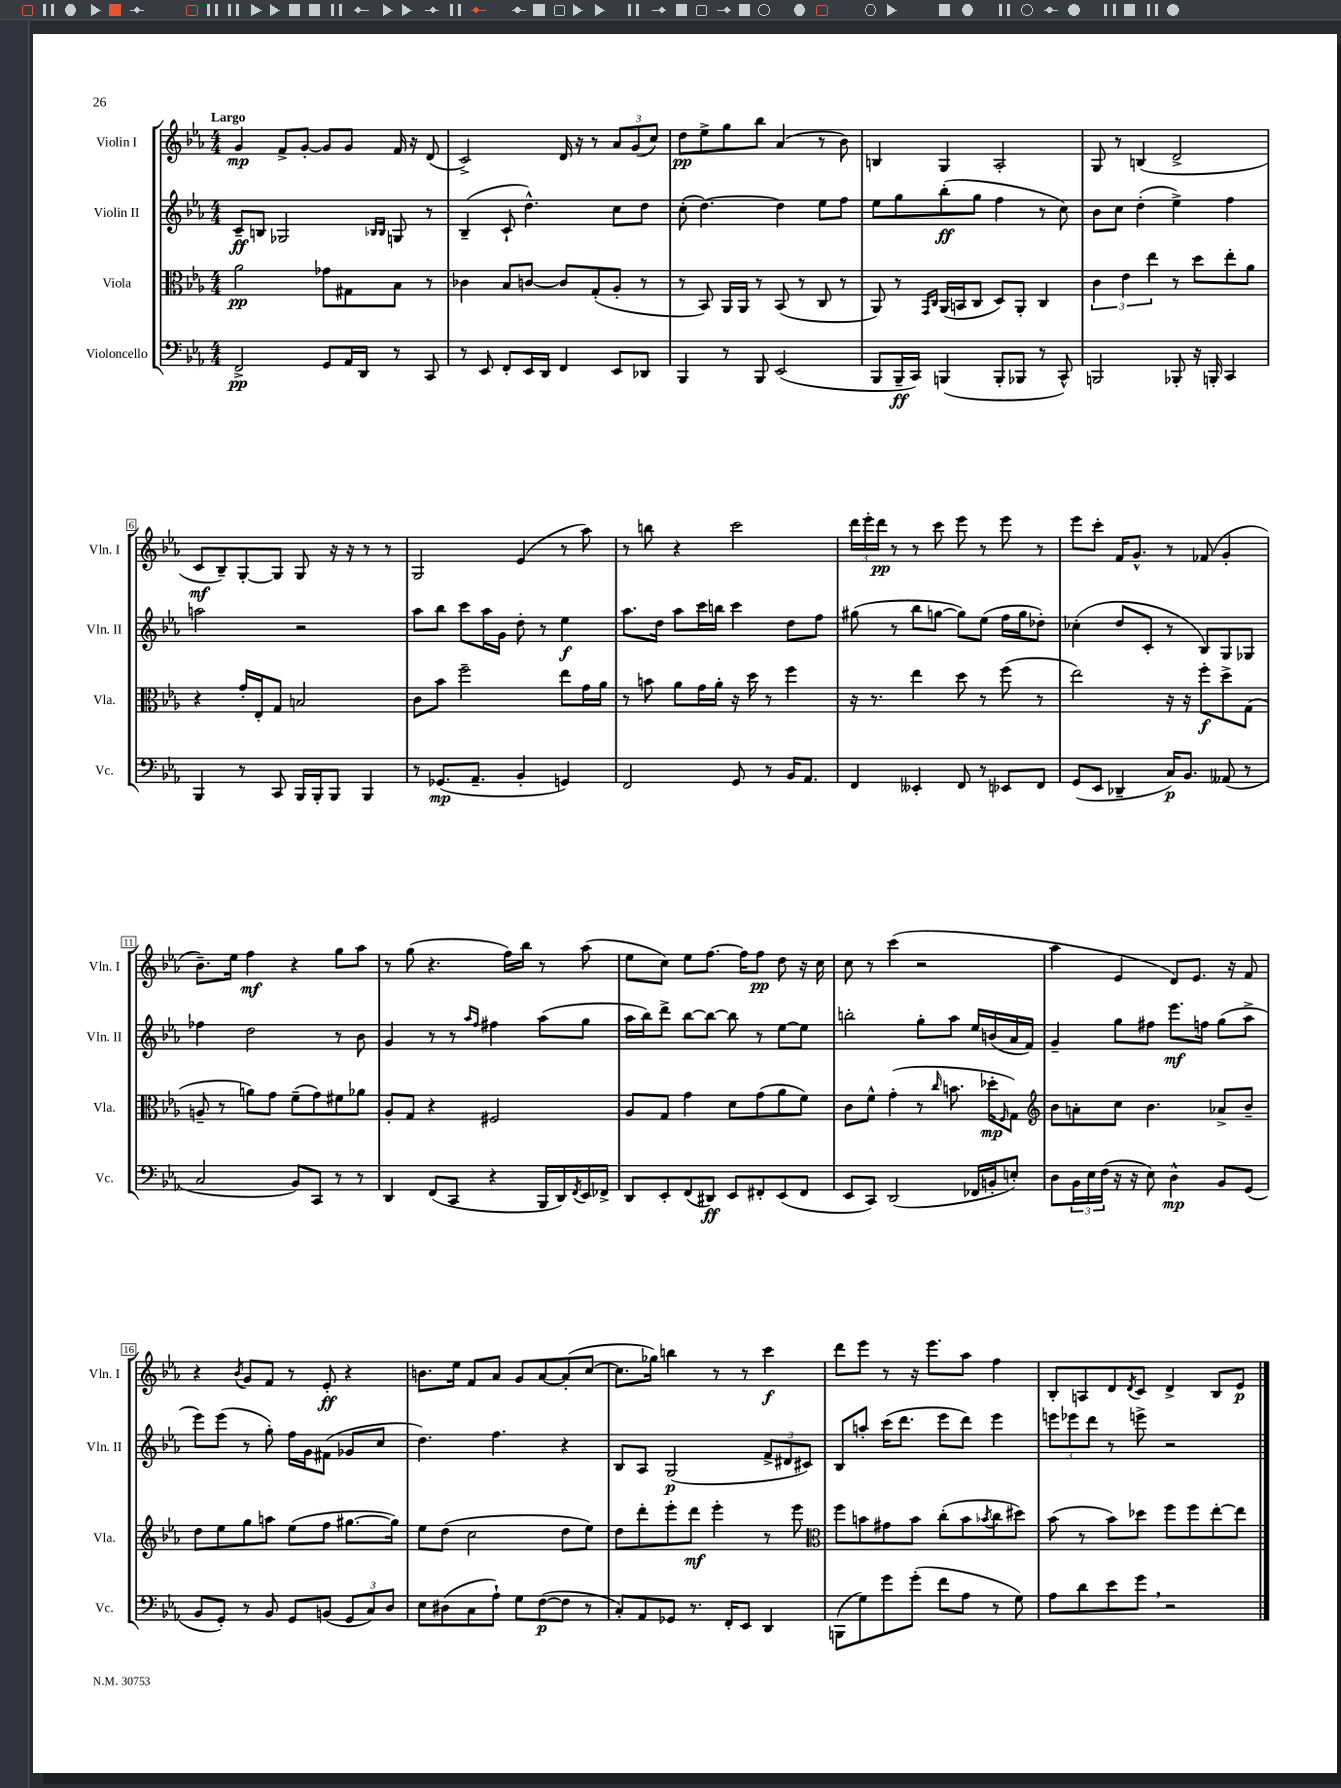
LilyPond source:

<<
\new StaffGroup <<
\new Staff = "s0" \with { instrumentName = "Violin I" shortInstrumentName = "Vln. I" } {
    \clef treble \key ees \major \numericTimeSignature \time 4/4 \tempo "Largo"
    g'4\mp f'8-> g'8~-. g'8 g'8 f'16 r16 d'8( |
    c'2->) d'16 r16 r8 \tuplet 3/2 { aes'8 g'8( c''8) } |
    d''8\pp ees''8-> g''8 bes''8 aes'4( r8 bes'8) |
    b4 g4 aes2-. |
    g8 r8 b4( d'2-> |
    c'8\mf bes8--) g8~-. g8 g8 r16 r16 r8 r8 |
    g2 ees'4( r8 aes''8) |
    r8 b''8 r4 c'''2 |
    \tuplet 3/2 { d'''16 ees'''16-. d'''16\pp } r8 r8 c'''8 ees'''8 r8 ees'''8 r8 |
    ees'''8 c'''8-. f'16 g'8.-^ r8 fes'8( g'4-. |
    bes'8.--) ees''16 f''4\mf r4 g''8 aes''8 |
    r8 g''8( r4. f''16) bes''16 r8 aes''8( |
    ees''8 c''8) ees''8 f''8.~ f''16 f''8\pp d''8 r16 c''16 |
    c''8 r8 c'''4( r2 |
    aes''4 ees'4 d'8) ees'8. r16 f'8 |
    r4 \acciaccatura { bes'8 } g'8 f'8 r8 ees'8-.\ff r4 |
    b'8. ees''16 f'8 aes'8 g'8 aes'8~ aes'8-.( c''8~ |
    c''8. ges''16) b''4 r8 r8 c'''4\f |
    d'''8 ees'''8 r8 r16 ees'''8. aes''8 f''4 |
    bes8-. a8 d'8 \acciaccatura { d'8 } c'8 d'4-> bes8 ees'8\p \bar "|." |
}
\new Staff = "s1" \with { instrumentName = "Violin II" shortInstrumentName = "Vln. II" } {
    \clef treble \key ees \major \numericTimeSignature \time 4/4
    c'8--\ff b8 ges2 \grace { bes16 bes16 } g8 r8 |
    bes4--( c'8-! d''4.-^) c''8 d''8 |
    c''8-.( d''4.~) d''4 ees''8 f''8 |
    ees''8 g''8 bes''8-.\ff( g''8 f''4 r8 c''8) |
    bes'8 c''8 d''4-.( ees''4->) f''4 |
    a''2 r2 |
    aes''8 bes''8 c'''8 aes''16 g'16 d''8-. r8 ees''4\f |
    aes''8. d''16 aes''8 c'''16 b''16 c'''4 d''8 f''8 |
    gis''8( r8 bes''8 g''8~ g''8) ees''8( f''16 g''16 des''8-.) |
    ces''4-.( d''8 c'8-. r8 bes8) g8 ges8 |
    fes''4 d''2 r8 bes'8 |
    g'4 r8 r8 \grace { aes''16 f''16 } fis''4 aes''8( g''8 |
    aes''16 bes''16) d'''8-> bes''8~ bes''8~ bes''8 r8 ees''8~ ees''8 |
    b''2-. g''8-. aes''8 ees''16 b'16( aes'16 f'16) |
    g'4-- g''8 fis''8 ees'''8.\mf f''16 g''8( aes''8-> |
    ees'''8) ees'''8( r8 g''8-.) f''16 g'16 fis'8( ges'8 c''8 |
    d''4.) f''4. r4 |
    bes8 aes8 g2\p( \tuplet 3/2 { f'8-> dis'8 cis'8) } |
    bes8 a''8-. c'''16( d'''8. ees'''8 d'''8) ees'''4 |
    \tuplet 3/2 { e'''8 ees'''8 d'''8 } r8 e'''8-> r2 \bar "|." |
}
\new Staff = "s2" \with { instrumentName = "Viola" shortInstrumentName = "Vla." } {
    \clef alto \key ees \major \numericTimeSignature \time 4/4
    aes'2\pp ges'8 gis8 bes8 r8 |
    ces'4 bes8 c'8~ c'8 g8-.( aes8-. r8 |
    r8 bes,8) aes,16 aes,16 r8 bes,8( r8 c8 r8 |
    aes,8) r8 \grace { g,16 c16 } aes,16( b,16 c8 d8) aes,8-. c4 |
    \tuplet 3/2 { c'4 ees'4 ees''4 } r8 d''8 ees''8-. aes'8 |
    r4 g'16-. ees16-. g8 b2 |
    c'8 bes'8 f''2-- ees''8 g'16 aes'16 |
    r8 b'8 aes'8 g'16 aes'16-. r16 d''16 r8 f''4 |
    r16 r8. ees''4 d''8 r8 f''8( r8 |
    ees''2) r16 r16 f''8-.\f d''8-> g8( |
    a8-- r8 a'8) g'8 f'8--( g'8) fis'8 aes'8 |
    aes8-. g8 r4 fis2 |
    aes8 g8 g'4 d'8 g'8( aes'8 f'8) |
    c'8 f'8-^ g'4-.( r8 \grace { c''16 } b'8. des''16-.\mp \grace { f16 } g8) |
    \clef treble bes'8 a'8-. c''8 bes'4. aes'8-> bes'8-- |
    d''8 ees''8 g''8 a''8 ees''8( f''8 gis''8.~ gis''16) |
    ees''8 d''8( c''2 d''8 ees''8) |
    d''8 d'''8-. ees'''8-. d'''8\mf ees'''4-. r8 ees'''8 |
    \clef alto f''8 b'8 gis'8 b'8 c''8-.( b'8 \acciaccatura { bes'8 } c''8 dis''8) |
    bes'8( r8 bes'8) des''8 f''8 f''8 ees''8~-. ees''8 \bar "|." |
}
\new Staff = "s3" \with { instrumentName = "Violoncello" shortInstrumentName = "Vc." } {
    \clef bass \key ees \major \numericTimeSignature \time 4/4
    f,2->\pp g,8 aes,16 d,16 r8 c,8 |
    r8 ees,8 f,8-. ees,16 d,16 f,4 ees,8 des,8 |
    bes,,4 r8 bes,,8 ees,2( |
    bes,,8 bes,,16--\ff c,16) b,,4( b,,8-. bes,,8 r8 c,8-^) |
    b,,2 bes,,8-. r16 b,,16-. c,4 |
    bes,,4 r8 c,8 bes,,16 bes,,16-. bes,,8 bes,,4 |
    r8 ges,8.\mp( aes,8.-- bes,4-. g,4) |
    f,2 g,8 r8 bes,16 aes,8. |
    f,4 eeses,4-. f,8 r8 ees,8 f,8 |
    g,8( ees,8 des,4-- c16\p) bes,8. aeses,8( r8 |
    c2 bes,8) c,8 r8 r8 |
    d,4 f,8( c,8 r4 bes,,16 d,16) \acciaccatura { f,8 } ees,16 fes,16-> |
    d,8 ees,8-. f,8( dis,8\ff) ees,8 fis,8-. ees,8( fis,8 |
    ees,8 c,8) d,2( fes,16 b,16-. e8-.) |
    d8 \tuplet 3/2 { bes,16 ees16 f16( } r16 r16 ees8) d4-^\mp bes,8 g,8( |
    bes,8 g,8-.) r8 bes,8 g,8 b,8( \tuplet 3/2 { g,8 c8) d8 } |
    ees8 dis8( c8 aes8-!) g8 f8~\p( f8 r8 |
    c8-.) aes,8 ges,8 r8. f,16-. ees,8 d,4 |
    b,,8( g8) g'8 g'8-.( f'8 aes8 r8 g8) |
    aes8 d'8 ees'8 g'8 \breathe r2 \bar "|." |
}
>>
>>
\layout { \context { \Score \override BarNumber.stencil = #(make-stencil-boxer 0.1 0.3 ly:text-interface::print) } }
